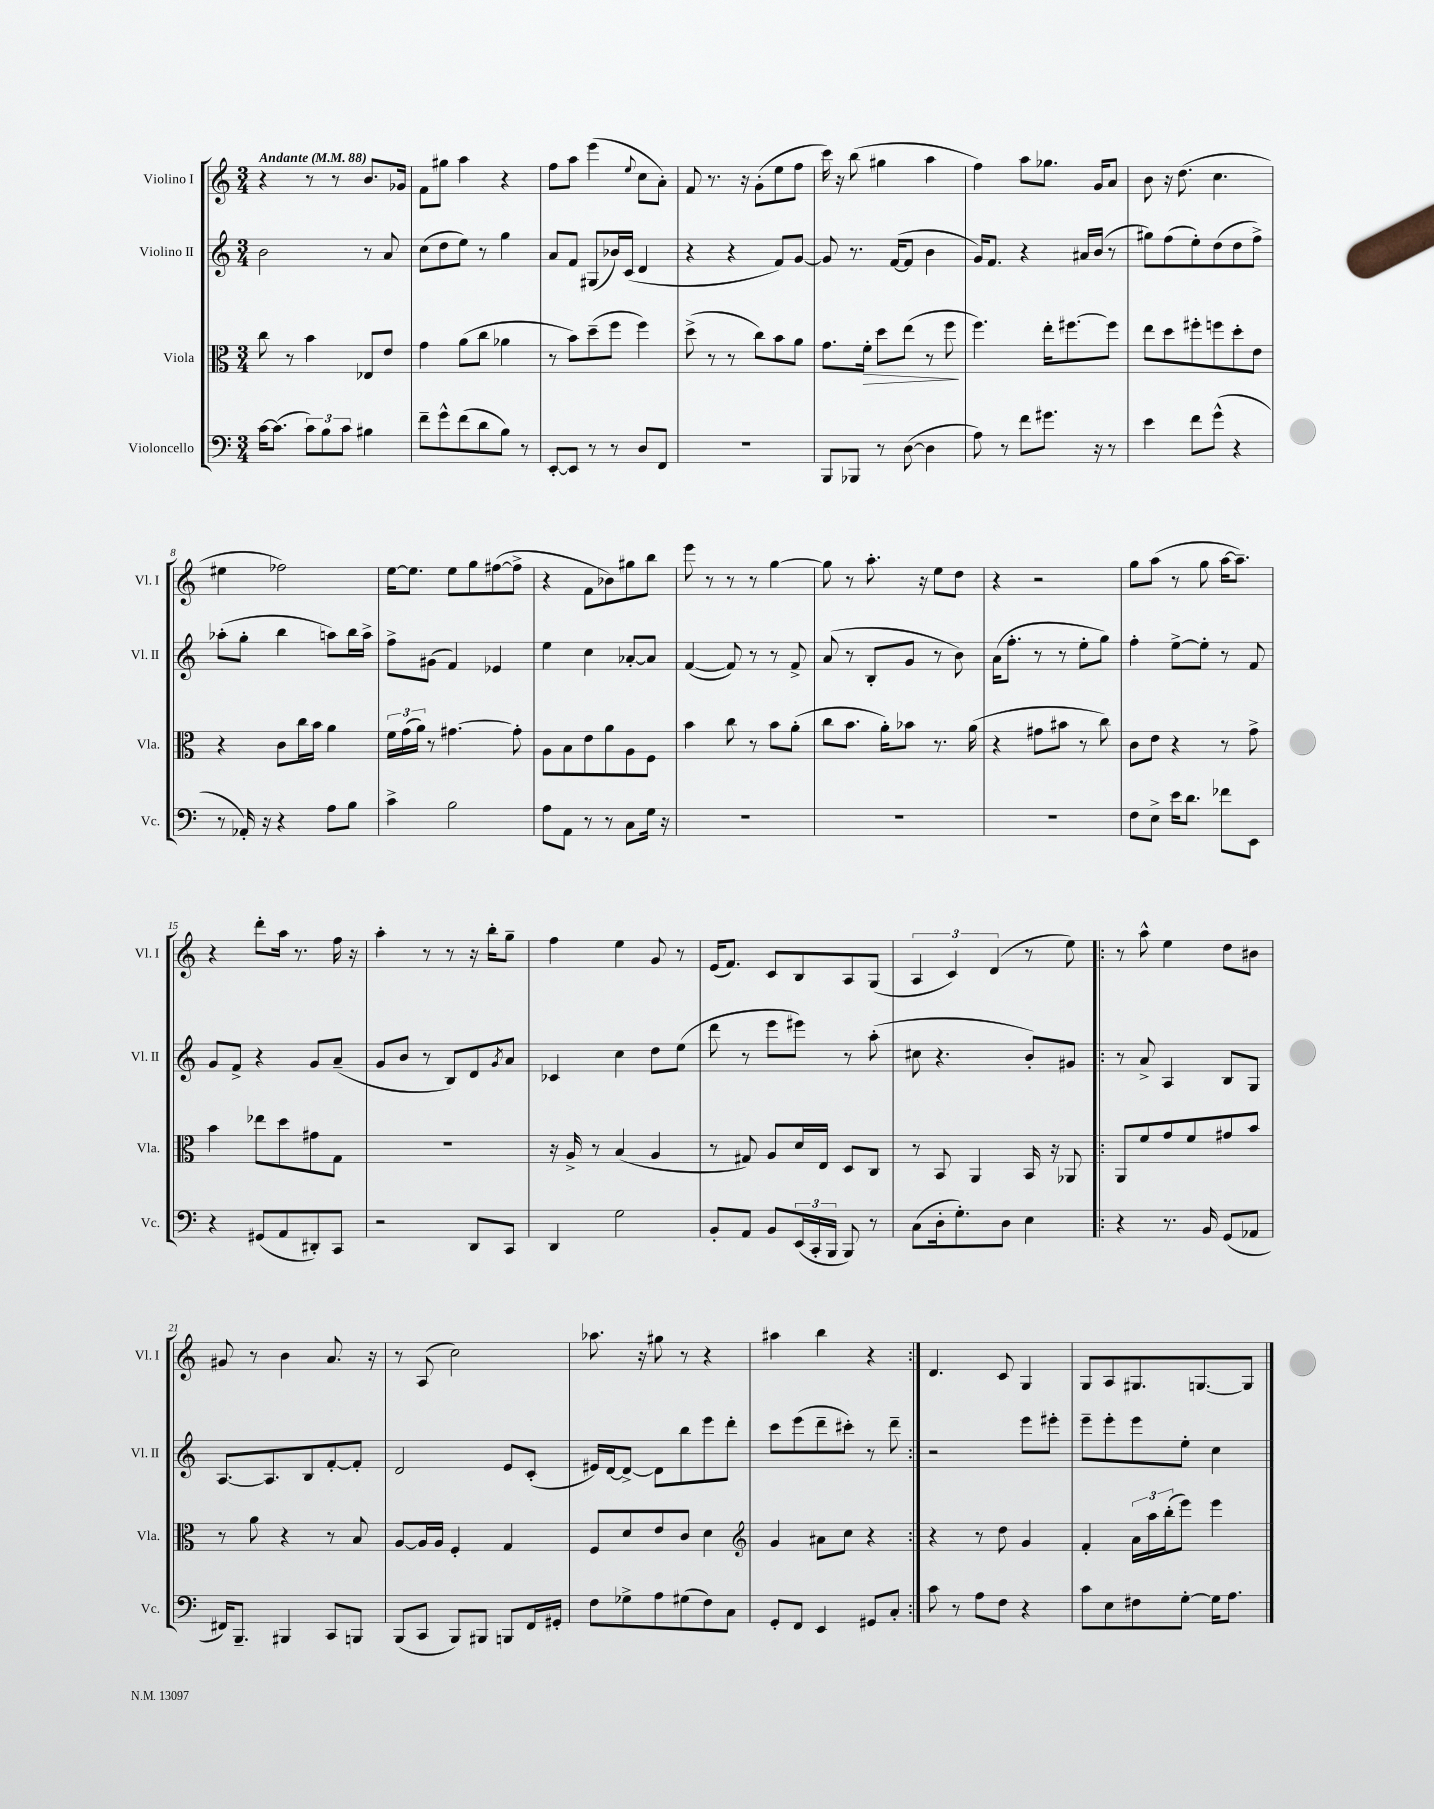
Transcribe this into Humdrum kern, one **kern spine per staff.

**kern	**kern	**dynam	**kern	**kern
*part4	*part3	*part3	*part2	*part1
*staff4	*staff3	*staff3	*staff2	*staff1
*I"Violoncello	*I"Viola	*	*I"Violino II	*I"Violino I
*I'Vc.	*I'Vla.	*	*I'Vl. II	*I'Vl. I
*clefF4	*clefC3	*	*clefG2	*clefG2
*k[]	*k[]	*	*k[]	*k[]
*M3/4	*M3/4	*	*M3/4	*M3/4
*MM88	*MM88	*	*MM88	*MM88
=1	=1	=1	=1	=1
!	!	!	!	!LO:TX:a:B:t=Andante
[16c\KL	8cc\	.	2b\	4r
(8.c\J]	.	.	.	.
.	8r	.	.	.
12c\L)	4b\	.	.	8r
12B\	.	.	.	.
.	.	.	.	8r
12c\J	.	.	.	.
4B#X\	8E-X/L	.	8r	8.b/L
.	8e/J	.	8a/	.
.	.	.	.	16g-X/Jk
=2	=2	=2	=2	=2
8f~\L	4g\	.	(8cc\L	8f\L
8g^^\	.	.	8dd\	8gg#X\J
(8f\	(8a\L	.	8ee\J)	4aa\
8d\	8cc\J	.	8r	.
8B\J)	4a-X\	.	4gg\	4r
8r	.	.	.	.
=3	=3	=3	=3	=3
[8EE'/L	8r	.	8a/L	8ff\L
8EE/J]	8b\L)	.	8f/J	8aa\J
8r	(8dd~\	.	(8G#X/L	(4eee\
8r	8ff\J	.	16b-X/L)	.
.	.	.	(16c/JJ	.
.	.	.	.	8qqee/
8D/L	4ff\)	.	4d/	8cc\L
8FF/J	.	.	.	8a'\J)
=4	=4	=4	=4	=4
2.r	(8dd^\	.	4r	8f/
.	8r	.	.	8.r
.	8r	.	4r	.
.	.	.	.	16r
.	8cc\L)	.	.	(8g'\L
.	8b\	.	8f/L)	8ee\
.	8a\J	.	[8g/J	8ff\J
=5	=5	=5	=5	=5
8BBB/L	8.g\L	.	8g/]	16ccc\)
.	.	.	.	16r
8BBB-X/J	.	.	8.r	(8bb\
!	!	!LO:HP:b	!	!
.	16f'\Jk	>	.	.
8r	8dd\L	.	.	4gg#X\
.	.	.	([16f/KL	.
([8D\	(8ee\J	.	8f/J]	.
4D\]	8r	.	4b\	4aa\
.	8ff\	.	.	.
.	.	]	.	.
=6	=6	=6	=6	=6
8A\)	4.ff\)	.	16g/KL)	4ff\)
.	.	.	8.f/J	.
8r	.	.	.	.
8f\L	.	.	4r	8aa\L
8.g#X\J	16ee'\KL	.	.	8.gg-X\J
.	[8.ff#X\	.	.	.
.	.	.	16a#X/LL	.
16r	.	.	(16b/JJ	16g/KL
8r	8ff#\J]	.	8r	8a/J
=7	=7	=7	=7	=7
4e\	8ee\L	.	8gg#X\L)	8b\
.	8dd\	.	(8ff\	16r
.	.	.	.	(8.dd\
8f\L	8ff#X'\	.	8ee'\)	.
(8g^^\J	8ffn\	.	(8dd\	4.cc\
4r	8dd'\	.	8dd\	.
.	8e\J	.	8ff^\J)	.
!!LO:LB:g=z
=8	=8	=8	=8	=8
8r	4r	.	(8aa-X'\L	4ee#X\
16AA-X'/)	.	.	8gg'\J	.
16r	.	.	.	.
4r	8c\L	.	4bb\	2ff-X\)
.	16cc\L	.	.	.
.	16b\JJ	.	.	.
8A\L	4a\	.	8aan\L)	.
8B\J	.	.	16bb\L	.
.	.	.	16aa^\JJ	.
=9	=9	=9	=9	=9
4c^\	24f\LL	.	8ff^\L	[16ee\KL
.	(24g\	.	.	.
.	.	.	.	8.ee\J]
.	24a\JJ)	.	.	.
.	8r	.	(8g#X\J	.
2B\	[4.g#X\	.	4f/)	8ee\L
.	.	.	.	8gg\
.	.	.	4e-X/	([8ff#X\
.	8g#'\]	.	.	8ff#^\J]
=10	=10	=10	=10	=10
8A\L	8A\L	.	4ee\	4r
8AA\J	8B\	.	.	.
8r	8e\	.	4cc\	8f\L
8r	8a\	.	.	8b-X\)
8C\L	8A\	.	[8a-X'/L	8gg#X\
16G\Jk	8F\J	.	8a-/J]	8bb\J
16r	.	.	.	.
=11	=11	=11	=11	=11
2.r	4b\	.	([4f/	8eee\
.	.	.	.	8r
.	8cc\	.	8f/])	8r
.	8r	.	8r	8r
.	8b\L	.	8r	[4gg\
.	(8a'\J	.	8f^/	.
=12	=12	=12	=12	=12
2.r	8cc\L	.	(8a/	8gg\]
.	8.b\J	.	8r	8r
.	.	.	8B'/L	8.aa'\
.	16a'\KL)	.	.	.
.	8b-X\J	.	8g/J	.
.	.	.	.	16r
.	8.r	.	8r	8ee\L
.	.	.	8b\)	8dd\J
.	(16a\	.	.	.
=13	=13	=13	=13	=13
2.r	4r	.	(16a\KL	4r
.	.	.	8.ff'\J	.
.	8g#X\L	.	8r	2r
.	8b#X\J	.	8r	.
.	8r	.	8ee'\L	.
.	8cc\)	.	8gg\J)	.
=14	=14	=14	=14	=14
8F\L	8c\L	.	4ff'\	8gg\L
8E^\J	8e\J	.	.	(8aa\J
16e\KL	4r	.	[8ee^\L	8r
8.d\J	.	.	.	.
.	.	.	8ee'\J]	8gg\
8f-X\L	8r	.	8r	[16aa\KL
.	.	.	.	8.aa~\J])
8EE\J	8g^\	.	8f/	.
!!LO:LB:g=z
=15	=15	=15	=15	=15
4r	4b\	.	8g/L	4r
.	.	.	8f^/J	.
(8GG#X/L	8ee-X\L	.	4r	8ddd'\L
8AA/	8dd\	.	.	16aa\Jk
.	.	.	.	8.r
8DD#X'/)	8g#X\	.	8g/L	.
8CC/J	8G\J	.	(8a~/J	16ff\
.	.	.	.	16r
=16	=16	=16	=16	=16
2r	2.r	.	8g/L	4aa'\
.	.	.	8b/J	.
.	.	.	8r	8r
.	.	.	8B/L)	8r
8DD/L	.	.	8d/	16r
.	.	.	.	16bb'\KL
.	.	.	8qg/	.
8CC/J	.	.	8a/J	8gg~\J
=17	=17	=17	=17	=17
4DD/	16r	.	4c-X/	4ff\
.	16A^/	.	.	.
.	8r	.	.	.
2G\	(4B/	.	4cc\	4ee\
.	4A/	.	8dd\L	8g/
.	.	.	(8ee\J	8r
=18	=18	=18	=18	=18
8BB'/L	8r	.	8ddd\	(16e/KL
.	.	.	.	8.f/J)
8AA/J	8G#X/)	.	8r	.
8BB/L	8A/L	.	8eee\L	8c/L
(24EE/L	16d/L	.	8eee#X\J)	8B/
24CC'/	.	.	.	.
.	16E/JJ	.	.	.
24BBB/JJ	.	.	.	.
8BBB/)	8D/L	.	8r	8A/
8r	8C/J	.	(8aa'\	(8G/J
=19	=19	=19	=19	=19
(8C\L	8r	.	8cc#X\	6A/
16D'\k	8BB/	.	4.r	.
.	.	.	.	6c/)
8.G'\)	.	.	.	.
.	4AA/	.	.	.
.	.	.	.	(6d/
8D\J	.	.	.	.
4E\	16BB/	.	8b'/L)	8r
.	16r	.	.	.
.	8AA-X/	.	8g#X/J	8ee\)
=20!|:	=20!|:	=20!|:	=20!|:	=20!|:
4r	8AA/L	.	8r	8r
.	8f/	.	8a^/	8aa^^\
8.r	8g/	.	4A/	4ee\
.	8f/	.	.	.
16BB/	.	.	.	.
(8GG/L	8g#X/	.	8B/L	8dd\L
8AA-X/J	8b/J	.	8G/J	8b#X\J
!!LO:LB:g=z
=21	=21	=21	=21	=21
16FF#X/KL)	8r	.	[8.A/L	8g#X/
8.BBB~/J	.	.	.	.
.	8a\	.	.	8r
.	.	.	8.A/]	.
4BBB#X/	4r	.	.	4b\
.	.	.	8B/	.
8CC/L	8r	.	[8f'/	8.a/
8BBBn/J	8B/	.	8f'/J]	.
.	.	.	.	16r
=22	=22	=22	=22	=22
(8BBB/L	[8A/L	.	2d/	8r
8CC/J	16A/L]	.	.	(8A/
.	16A/JJ	.	.	.
8BBB/L)	4F'/	.	.	2cc\)
8BBB#X/J	.	.	.	.
8BBBn/L	4G/	.	8e/L	.
16FF/L	.	.	(8c'/J	.
16GG#X'/JJ	.	.	.	.
=23	=23	=23	=23	=23
8F\L	8F/L	.	16e#X/LL)	8.aa-X\
.	.	.	[16d/J	.
8G-X^\	8d/	.	8d^/J_	.
.	.	.	.	16r
8A\	8e/	.	8d\L]	8gg#X\
(8G#X\	8c/J	.	8bb\	8r
8F\)	4d\	.	8eee\	4r
8C\J	.	.	8ddd'\J	.
=24	=24	=24	=24	=24
*	*clefG2	*	*	*
8GG'/L	4g/	.	8ccc\L	4aa#X\
8FF/J	.	.	(8eee\	.
4EE/	8a#X\L	.	8ddd~\	4bb\
.	8cc\J	.	8ccc#X'\J)	.
8GG#X/L	4r	.	8r	4r
8C'/J	.	.	8ddd~\	.
=25:|!	=25:|!	=25:|!	=25:|!	=25:|!
8c\	4r	.	2r	4.d/
8r	.	.	.	.
8A\L	8r	.	.	.
8F\J	8dd\	.	.	8c/
4r	4g/	.	8eee\L	4G/
.	.	.	8eee#X'\J	.
=26	=26	=26	=26	=26
8c\L	4f'/	.	8eee~\L	8G/L
8E\	.	.	8eee'\	8A/
8F#X\	24a\LL	.	8eee\	8.G#X/
.	24aa\	.	.	.
.	(24bb'\J	.	.	.
[8G'\J	8eee\J)	.	8ee'\J	.
.	.	.	.	[8.Gn/
16G\KL]	4eee\	.	4cc\	.
8.A\J	.	.	.	.
.	.	.	.	8G/J]
==	==	==	==	==
*-	*-	*-	*-	*-
